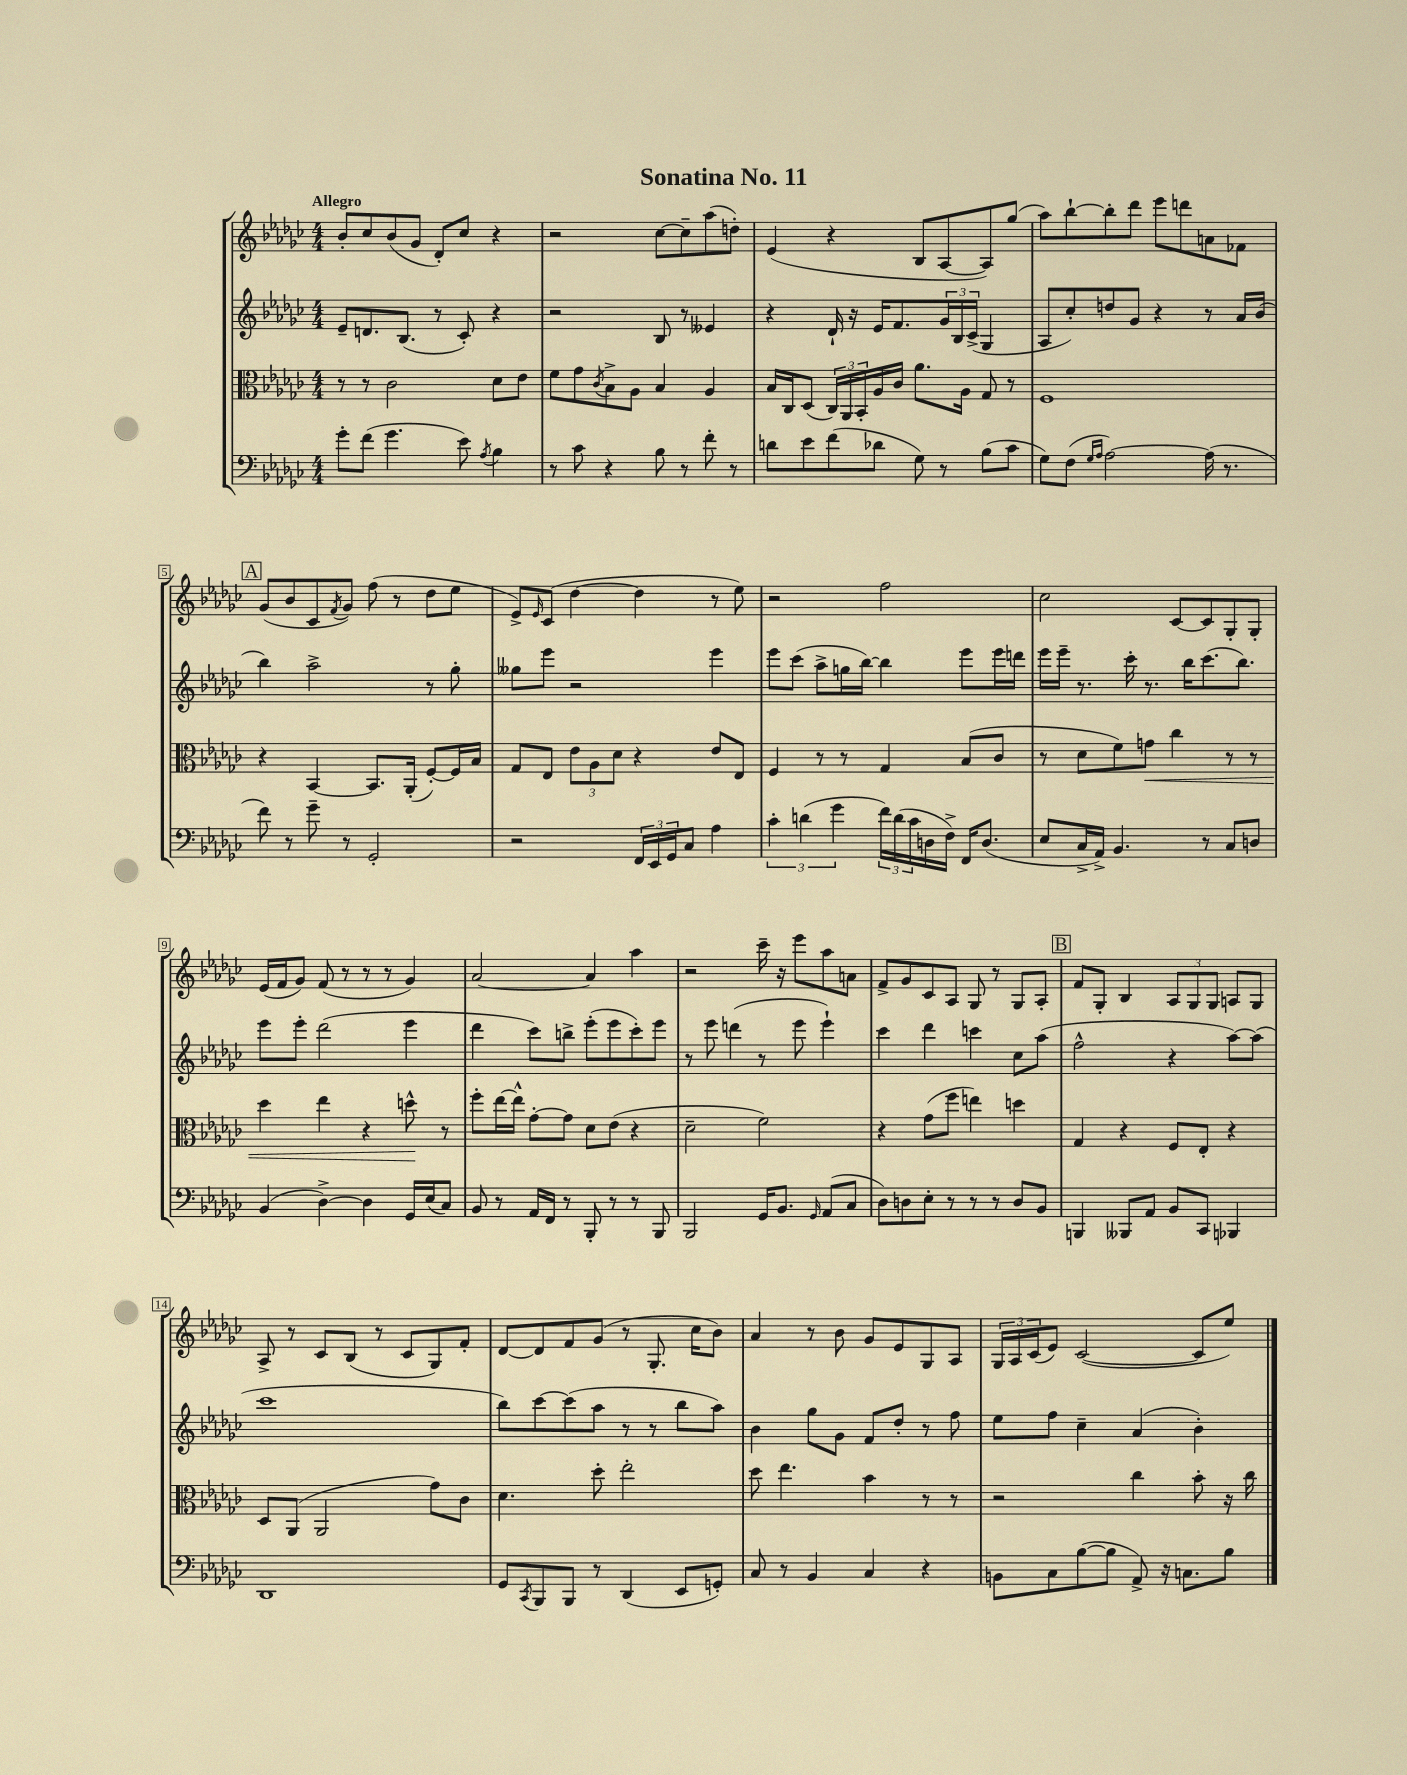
\header { title = "Sonatina No. 11" }
<<
\new StaffGroup <<
\new Staff = "s0" {
    \clef treble \key ges \major \numericTimeSignature \time 4/4 \tempo "Allegro"
    bes'8-. ces''8 bes'8( ges'8 des'8-.) ces''8 r4 |
    r2 ces''8~ ces''8-- aes''8( d''8-.) |
    ees'4( r4 bes8 aes8~ aes8) ges''8( |
    aes''8) bes''8~-! bes''8-. des'''8 ees'''8 d'''8 a'8 fes'8 |
    \mark \markup { \box "A" } ges'8( bes'8 ces'8 \acciaccatura { f'8 } ges'8) f''8( r8 des''8 ees''8 |
    ees'8->) \grace { ees'16 } ces'8( des''4~ des''4 r8 ees''8) |
    r2 f''2 |
    ces''2 ces'8~ ces'8 ges8-. ges8-. |
    ees'16( f'16 ges'8) f'8( r8 r8 r8 ges'4) |
    aes'2~ aes'4 aes''4 |
    r2 ces'''16-- r16 ees'''8 aes''8 a'8 |
    f'8-> ges'8 ces'8 aes8 ges8 r8 ges8 aes8-. |
    \mark \markup { \box "B" } f'8 ges8-. bes4 \tuplet 3/2 { aes8 ges8 ges8 } a8 ges8 |
    aes8-> r8 ces'8 bes8( r8 ces'8 ges8) f'8-. |
    des'8~ des'8 f'8 ges'8( r8 ges8.-. ces''16 bes'8) |
    aes'4 r8 bes'8 ges'8 ees'8 ges8 aes8 |
    \tuplet 3/2 { ges16 aes16 ces'16( } ees'8) ces'2~( ces'8 ees''8) \bar "|." |
}
\new Staff = "s1" {
    \clef treble \key ges \major \numericTimeSignature \time 4/4
    ees'8-- d'8. bes8.( r8 ces'8-.) r4 |
    r2 bes8 r8 eeses'4 |
    r4 des'16-! r16 ees'16 f'8. \tuplet 3/2 { ges'16 bes16 ces'16->( } ges4 |
    aes8 ces''8-.) d''8 ges'8 r4 r8 aes'16 bes'16( |
    \mark \markup { \box "A" } bes''4) aes''2-> r8 ges''8-. |
    geses''8 ees'''8 r2 ees'''4 |
    ees'''8 ces'''8( aes''8-> g''16 bes''16~) bes''4 ees'''8 ees'''16 d'''16 |
    ees'''16 ees'''16-- r8. ces'''16-. r8. bes''16 ces'''8.( bes''8.) |
    ees'''8 ees'''8-. des'''2( ees'''4 |
    des'''4 ces'''8) b''8-> ees'''8-.( ees'''8 ces'''8-.) ees'''8 |
    r8 ees'''8 d'''4( r8 ees'''8 ees'''4-!) |
    ces'''4 des'''4 c'''4 ces''8 aes''8( |
    \mark \markup { \box "B" } f''2-^ r4 aes''8~) aes''8( |
    ces'''1 |
    bes''8) ces'''8~ ces'''8( aes''8 r8 r8 bes''8 aes''8) |
    bes'4 ges''8 ges'8 f'8 des''8-. r8 f''8 |
    ees''8 f''8 ces''4-- aes'4( bes'4-.) \bar "|." |
}
\new Staff = "s2" {
    \clef alto \key ges \major \numericTimeSignature \time 4/4
    r8 r8 ces'2 des'8 ees'8 |
    f'8 ges'8 \acciaccatura { ces'8 } bes8-> aes8 bes4 aes4 |
    bes16 ces16 des8( \tuplet 3/2 { ces16) aes,16 bes,16-. } aes16 ces'16 aes'8. aes16 ges8 r8 |
    f1 |
    \mark \markup { \box "A" } r4 bes,4~ bes,8. aes,16-.( f8~-.) f16 bes16 |
    ges8 ees8 \tuplet 3/2 { ees'8 aes8 des'8 } r4 ees'8 ees8 |
    f4 r8 r8 ges4 bes8( ces'8 |
    r8 des'8 f'8) g'8\< ces''4 r8 r8 |
    des''4 ees''4 r4 d''8-^\! r8 |
    f''8-. ees''16~ ees''16-^ ges'8~-. ges'8 des'8 ees'8( r4 |
    des'2-- f'2) |
    r4 ges'8( f''8 e''4) d''4 |
    \mark \markup { \box "B" } ges4 r4 f8 ees8-. r4 |
    des8 aes,8( aes,2 ges'8) ces'8 |
    des'4. des''8-. ees''2-. |
    des''8 ees''4. bes'4 r8 r8 |
    r2 ces''4 bes'8-. r16 ces''16 \bar "|." |
}
\new Staff = "s3" {
    \clef bass \key ges \major \numericTimeSignature \time 4/4
    ges'8-. f'8( ges'4. ees'8) \acciaccatura { aes8 } bes4 |
    r8 ces'8 r4 bes8 r8 f'8-. r8 |
    d'8 ees'8 f'8( des'8 ges8) r8 bes8( ces'8 |
    ges8) f8( \grace { ges16 aes16 } aes2~) aes16( r8. |
    \mark \markup { \box "A" } f'8) r8 ges'8-- r8 ges,2-. |
    r2 \tuplet 3/2 { f,16 ees,16 ges,16 } ces8 aes4 |
    \tuplet 3/2 { ces'4-. d'4( ges'4 } \tuplet 3/2 { f'16) d'16( ces'16 } d16 f16->) f,16 d8.( |
    ees8 ces16-> aes,16->) bes,4. r8 ces8 d8 |
    bes,4( des4~->) des4 ges,16 ees16( ces8) |
    bes,8 r8 aes,16 f,16 r8 bes,,8-. r8 r8 bes,,8 |
    bes,,2 ges,16 bes,8. \grace { ges,16 } aes,8( ces8 |
    des8) d8 ees8-. r8 r8 r8 d8 bes,8 |
    \mark \markup { \box "B" } b,,4 beses,,8 aes,8 bes,8 ces,8 bes,,4 |
    des,1 |
    ges,8 \acciaccatura { ces,8 } bes,,8 bes,,8 r8 des,4( ees,8 g,8-.) |
    ces8 r8 bes,4 ces4 r4 |
    b,8 ces8 bes8~( bes8 aes,8->) r16 c8. bes8 \bar "|." |
}
>>
>>
\layout { \context { \Score \override BarNumber.stencil = #(make-stencil-boxer 0.1 0.3 ly:text-interface::print) } }
